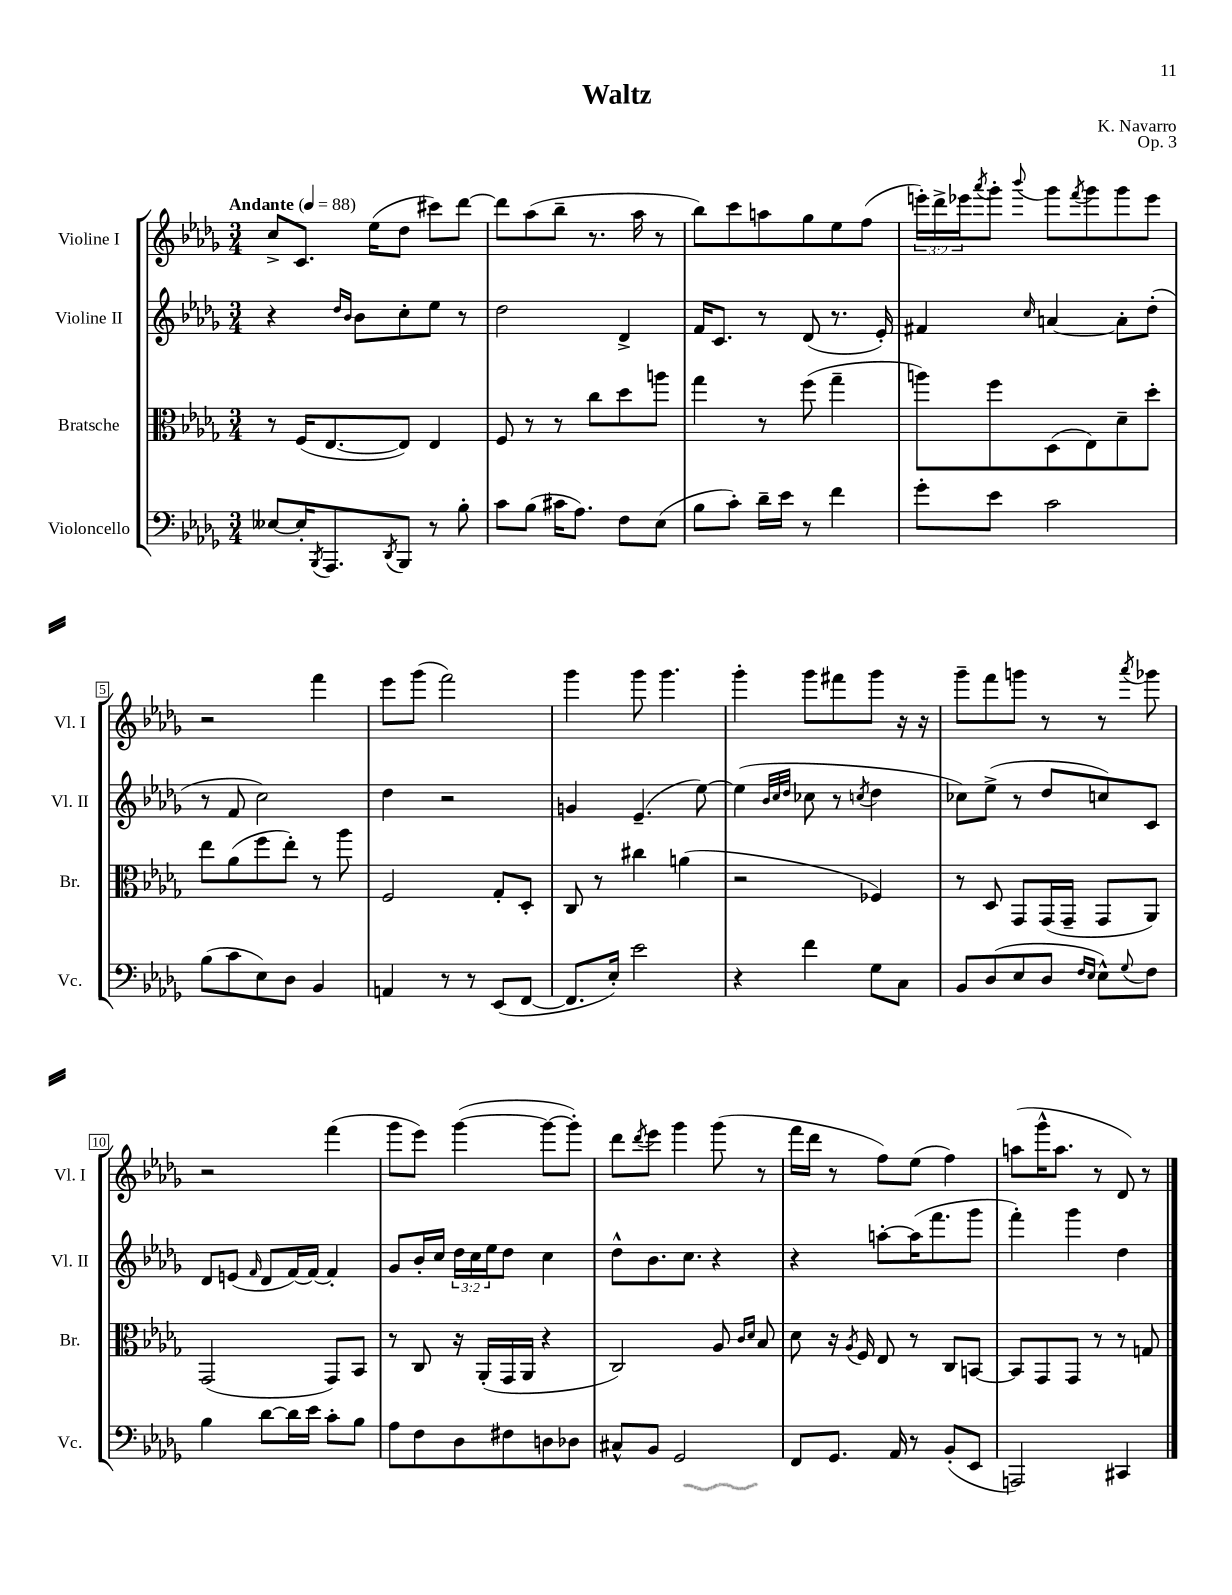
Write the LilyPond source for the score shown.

\header { title = "Waltz" composer = "K. Navarro" opus = "Op. 3" }
<<
\new StaffGroup <<
\new Staff = "s0" \with { instrumentName = "Violine I" shortInstrumentName = "Vl. I" } {
    \clef treble \key des \major \numericTimeSignature \time 3/4 \override Staff.TupletNumber.text = #tuplet-number::calc-fraction-text \tempo "Andante" 4 = 88
    c''8-> c'8. ees''16( des''8 cis'''8) des'''8~ |
    des'''8 aes''8( bes''8-- r8. aes''16 r8 |
    bes''8) c'''8 a''8 ges''8 ees''8 f''8( |
    \tuplet 3/2 { e'''16-.) des'''16-> ees'''16 } \acciaccatura { aes'''8 } ges'''8-. \appoggiatura { bes'''8 } ges'''8 \acciaccatura { f'''8 } ges'''8 ges'''8 ees'''8 |
    r2 f'''4 |
    ees'''8 ges'''8( f'''2) |
    ges'''4 ges'''8 ges'''4. |
    ges'''4-. ges'''8 fis'''8 ges'''8 r16 r16 |
    ges'''8-- f'''8 g'''8 r8 r8 \acciaccatura { aes'''8 } ges'''8 |
    r2 f'''4( |
    ges'''8 ees'''8) ges'''4~( ges'''8~ ges'''8-.) |
    des'''8 \acciaccatura { des'''8 } ees'''8 ges'''4 ges'''8( r8 |
    f'''16 des'''16 r8 f''8) ees''8( f''4) |
    a''8( ges'''16-^ a''8. r8 des'8) r8 \bar "|." |
}
\new Staff = "s1" \with { instrumentName = "Violine II" shortInstrumentName = "Vl. II" } {
    \clef treble \key des \major \numericTimeSignature \time 3/4 \override Staff.TupletNumber.text = #tuplet-number::calc-fraction-text
    r4 \grace { des''16 bes'16 } bes'8 c''8-. ees''8 r8 |
    des''2 des'4-> |
    f'16 c'8. r8 des'8( r8. ees'16-.) |
    fis'4 \grace { c''16 } a'4~ a'8-. des''8-.( |
    r8 f'8 c''2) |
    des''4 r2 |
    g'4 ees'4.--( ees''8~) |
    ees''4( \grace { bes'32 c''32 des''32 } ces''8 r8 \acciaccatura { c''8 } des''4 |
    ces''8) ees''8->( r8 des''8 c''8) c'8 |
    des'8 e'8( \grace { f'16 } des'8 f'16~) f'16~ f'4-. |
    ges'8 bes'16-. c''16 \tuplet 3/2 { des''16 c''16 ees''16 } des''8 c''4 |
    des''8-^ bes'8. c''8. r4 |
    r4 a''8~-. a''16( f'''8. ges'''8 |
    f'''4-.) ges'''4 des''4 \bar "|." |
}
\new Staff = "s2" \with { instrumentName = "Bratsche" shortInstrumentName = "Br." } {
    \clef alto \key des \major \numericTimeSignature \time 3/4
    r8 f16( ees8.~ ees8) ees4 |
    f8 r8 r8 c''8 des''8 a''8 |
    ges''4 r8 f''8( ges''4-- |
    a''8) f''8 des8( ees8) des'8-- des''8-. |
    ees''8 aes'8( f''8 ees''8-.) r8 aes''8 |
    f2 ges8-. des8-. |
    c8 r8 cis''4 a'4( |
    r2 fes4) |
    r8 des8 ges,8 ges,16( ges,16-- ges,8 aes,8) |
    ges,2( ges,8) bes,8 |
    r8 c8 r16 aes,16-.( ges,16 aes,16 r4 |
    c2) aes8 \grace { c'16 des'16 } bes8 |
    des'8 r16 \acciaccatura { aes8 } f16 ees8 r8 c8 b,8~ |
    b,8 ges,8 ges,8 r8 r8 g8 \bar "|." |
}
\new Staff = "s3" \with { instrumentName = "Violoncello" shortInstrumentName = "Vc." } {
    \clef bass \key des \major \numericTimeSignature \time 3/4
    eeses8~ eeses16-. \acciaccatura { bes,,8 } aes,,8. \acciaccatura { des,8 } bes,,8 r8 bes8-. |
    c'8 bes8( cis'16 aes8.) f8 ees8( |
    bes8 c'8-.) des'16-- ees'16 r8 f'4 |
    ges'8-. ees'8 c'2 |
    bes8( c'8 ees8) des8 bes,4 |
    a,4 r8 r8 ees,8( f,8~ |
    f,8. ees16-.) ees'2 |
    r4 f'4 ges8 c8 |
    bes,8 des8( ees8 des8 \grace { f16 ees16 } ees8-^) \appoggiatura { ges8 } f8 |
    bes4 des'8~ des'16 ees'16 c'8-. bes8 |
    aes8 f8 des8 fis8 d8 des8 |
    cis8-^ bes,8 ges,2 |
    f,8 ges,8. aes,16 r8 bes,8-.( ees,8 |
    a,,2) cis,4 \bar "|." |
}
>>
>>
\layout { \context { \Score \override BarNumber.stencil = #(make-stencil-boxer 0.1 0.3 ly:text-interface::print) } }
